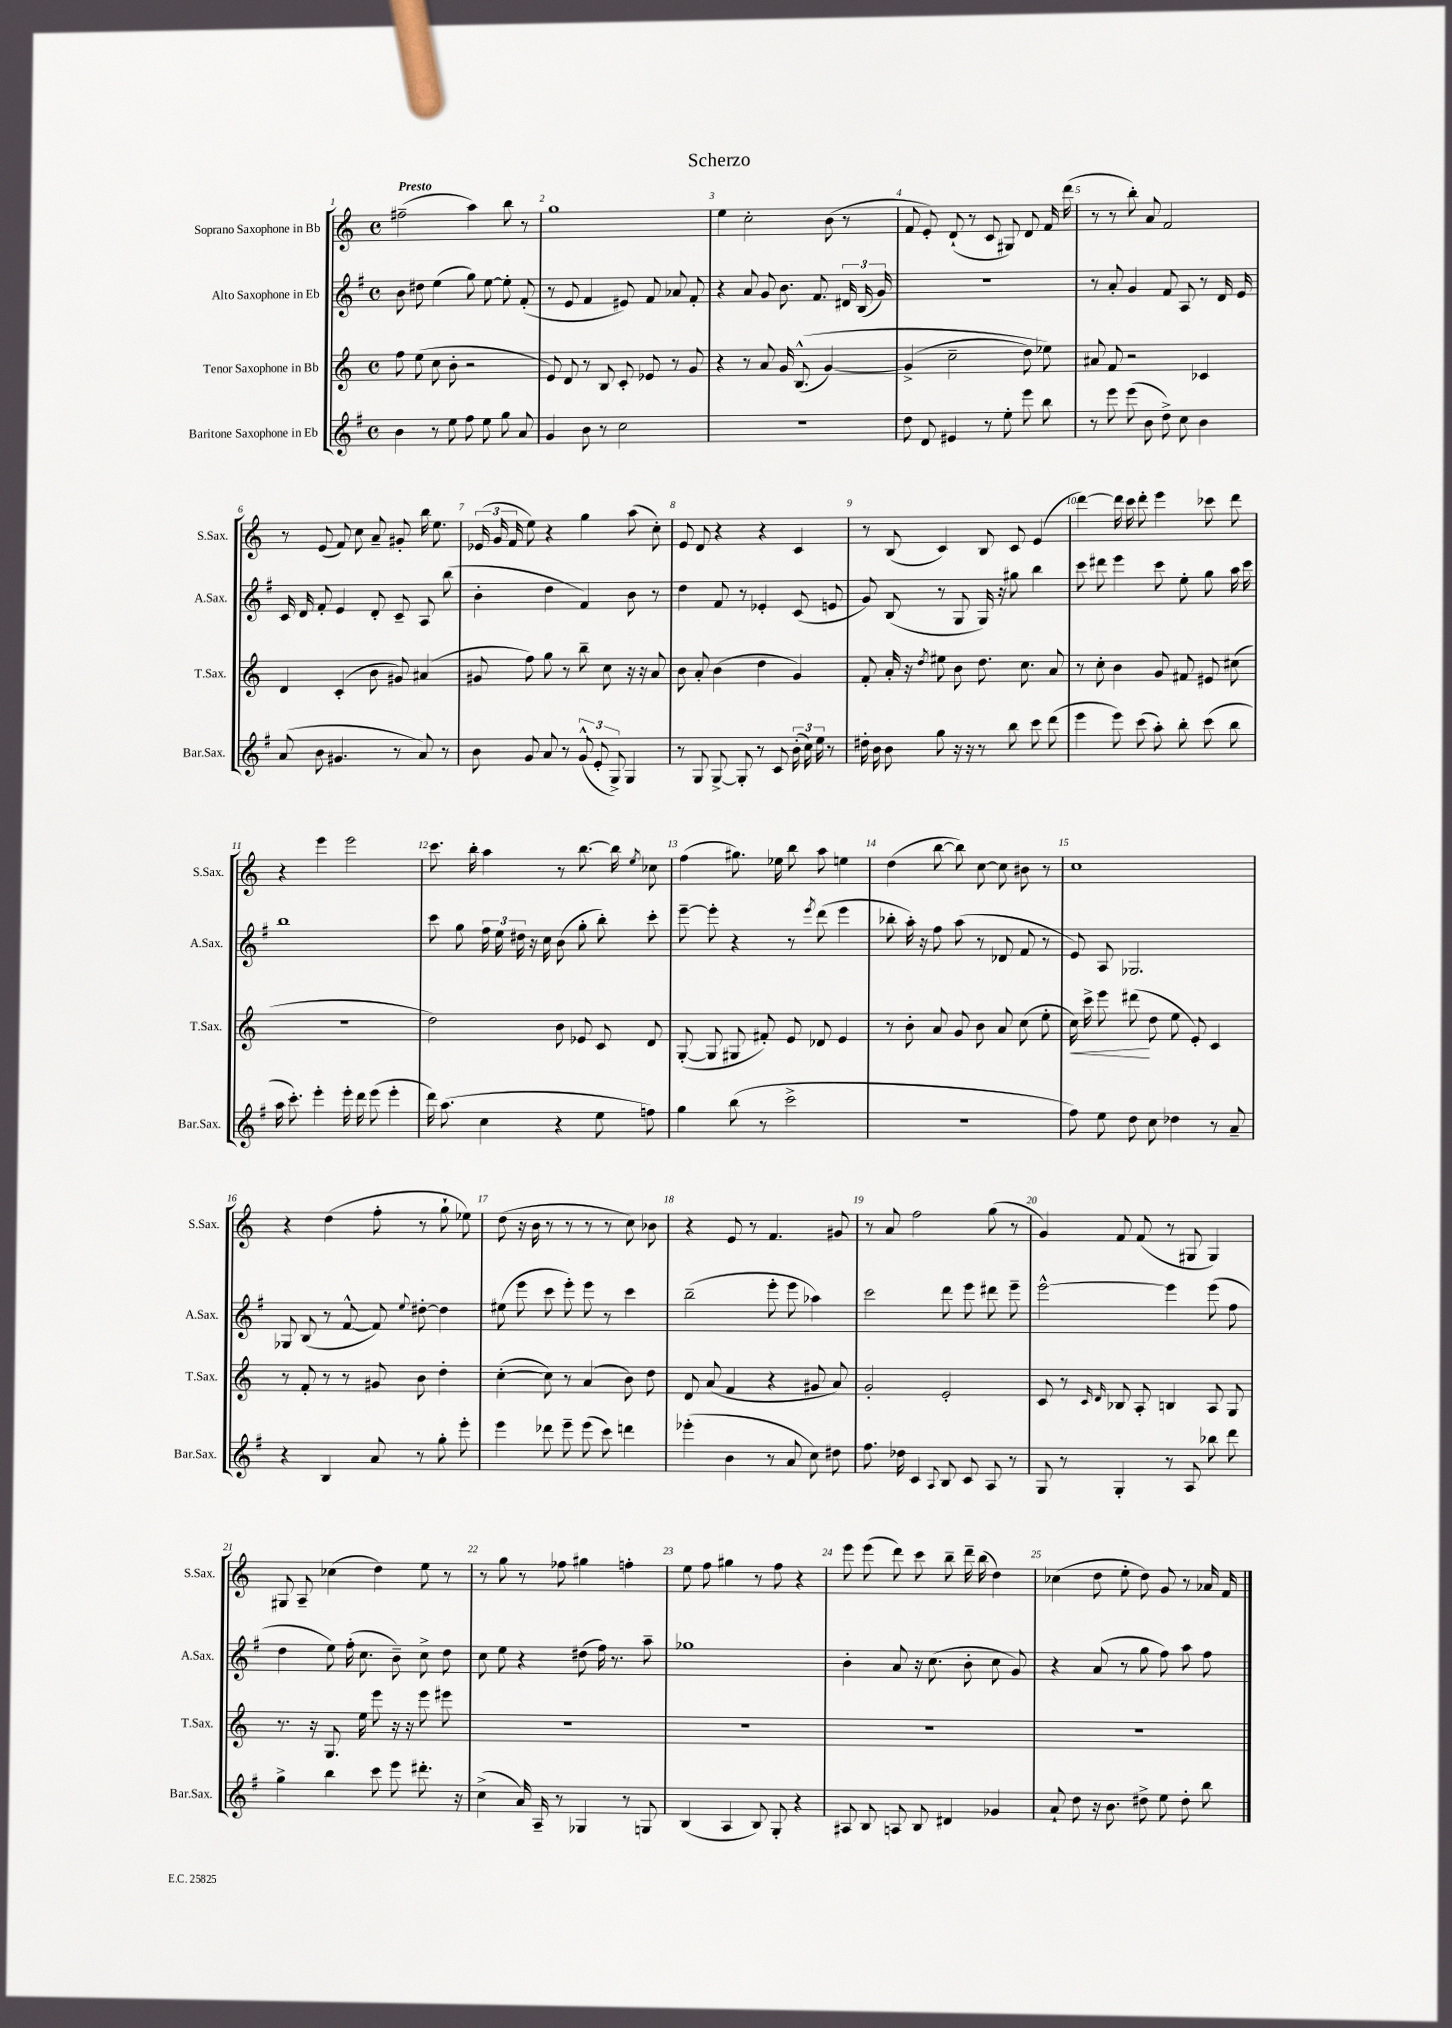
\header { title = "Scherzo" }
<<
\new StaffGroup <<
\new Staff = "s0" \with { instrumentName = "Soprano Saxophone in Bb" shortInstrumentName = "S.Sax." } {
    \clef treble \key c \major \defaultTimeSignature \time 4/4 \tempo "Presto"
    \autoBeamOff fis''2--( a''4) b''8 r8 |
    g''1 |
    e''4 c''2-. b'8( r8 |
    f'8 e'8-.) d'8-!( r8 c'8 gis8) d'8 f'16 d'''16( |
    r8 r8 b''8-.) a'8 f'2 |
    r8 e'8( f'8) c''8 a'8-- gis'8-. b''16 e''8. |
    \tuplet 3/2 { ees'16( g'16 f'16 } e''8) r4 g''4 a''8( c''8-.) |
    e'8 d'8 r4 r4 c'4 |
    r8 b8( c'4) b8 c'8 e'4( |
    d'''4~) d'''16 c'''16 d'''8-. e'''4 ces'''8 d'''8 |
    r4 e'''4 e'''2 |
    c'''8. b''16-. a''4 r8 b''8.~ b''16 \acciaccatura { e''8 } ces''8 |
    f''4( gis''8.) ees''16 b''8 a''8 e''4 |
    d''4( b''8~ b''8) c''8~ c''8 bis'8 r8 |
    c''1 |
    r4 d''4( f''8-. r8 g''8-! ees''8) |
    d''8( r16 b'16 r8 r8 r8 r8 c''8) bes'8 |
    r4 e'8 r8 f'4. gis'8 |
    r8 a'8 f''2 g''8( r8 |
    g'4) f'8 f'8( r8 gis8 gis4) |
    gis8 a8-- ces''4( d''4) e''8 r8 |
    r8 g''8 r8 fes''8 gis''4 f''4-. |
    e''8 f''8 gis''4 r8 f''8 r4 |
    e'''8 e'''8( d'''8) c'''8 b''8-- d'''16-- b''16( d''4) |
    ces''4( d''8 e''8-. d''8) g'8 r8 aes'16 f'16 \bar "|." |
}
\new Staff = "s1" \with { instrumentName = "Alto Saxophone in Eb" shortInstrumentName = "A.Sax." } {
    \clef treble \key g \major \defaultTimeSignature \time 4/4
    \autoBeamOff b'8 dis''8 e''4( g''8) e''8~ e''8-. fis'8-.( |
    r8 e'8 fis'4 eis'8) fis'8 aes'8 fis'8-. |
    r4 a'8 g'8 b'8. fis'8. \tuplet 3/2 { dis'16 b16( g'16) } |
    R1 |
    r8 a'8-. g'4 fis'8 a8 r8 d'16 e'16 |
    c'16 d'16 fis'8-. e'4 d'8-. c'8-- a8 b''8( |
    b'4-. d''4 fis'4) b'8 r8 |
    d''4 fis'8 r8 ees'4-. c'8( e'8 |
    g'8) b8( r8 g8 g16) r16 gis''8 b''4 |
    c'''8 dis'''8 e'''4 c'''8 e''8-. g''8 a''16 c'''16 |
    b''1 |
    c'''8 g''8 \tuplet 3/2 { fis''16 e''16 dis''16 } r16 c''16 b'8( g''8-. b''8-.) c'''8-. |
    e'''8~-- e'''8-. r4 r8 \acciaccatura { e'''8 } d'''8( e'''4 |
    bes''8-. a''16-.) r16 fis''8 a''8( r8 des'8 fis'8 r8 |
    e'8) a8 ges2. |
    ges8 b8( r8 fis'8~-^ fis'8) \appoggiatura { e''8 } dis''8~-. dis''4 |
    eis''8( e'''8 c'''8 e'''8-.) e'''8 r8 c'''4 |
    b''2--( e'''8-. e'''8 aes''4) |
    c'''2 d'''8 e'''8 dis'''8 e'''8-- |
    e'''2~-^ e'''4 e'''8( fis''8 |
    d''4 e''8) fis''16-.( c''8. b'8--) c''8-> d''8 |
    c''8 e''8 r4 dis''8( fis''16) r8. a''8-- |
    ges''1 |
    b'4-. a'8 r16 c''8.( b'8-. c''8 g'8) |
    r4 a'8( r8 g''8 fis''8) a''8 fis''8 \bar "|." |
}
\new Staff = "s2" \with { instrumentName = "Tenor Saxophone in Bb" shortInstrumentName = "T.Sax." } {
    \clef treble \key c \major \defaultTimeSignature \time 4/4
    \autoBeamOff f''8 e''8( c''8 b'8-. r2 |
    e'8) d'8 r8 b8 c'8-. ees'8 r8 g'8 |
    r4 r8 a'8 g'16 b8.-^(\( g'4~) |
    g'4->( c''2-- d''8) ees''8\) |
    ais'8 f'8 r2 ces'4 |
    d'4 c'4-.( b'8 gis'8) ais'4( |
    gis'8 f''8) g''8 r8 b''8-- c''8 r16 r16 a'8 |
    b'8 a'8-. b'4( d''4 g'4) |
    f'8-. a'16-. r16 \acciaccatura { d''8 } eis''8 b'8 d''8. c''8. a'8 |
    r8 c''8-. b'4 g'8 fis'8 eis'8 cis''8( |
    R1 |
    d''2) b'8 ees'8 c'8 d'8 |
    g8~-.( g8 gis8 fis'8-.) e'8 des'8 e'4 |
    r8 b'8-. a'8 g'8 b'8 a'8 c''8( e''8-. |
    c''16\<) c'''16-> e'''8 dis'''8\!( d''8 e''8 e'8-.) c'4 |
    r8 f'8-. r8 r8 gis'8 b'8 d''4-. |
    c''4~-.( c''8) r8 a'4( b'8) d''8 |
    d'8 a'8( f'4 r4 gis'8 a'8) |
    g'2-. e'2-. |
    c'8 r8 \grace { c'16 d'16 } bes8 a8-. b4 a8 g8 |
    r8. r16 g8. e''16 e'''8 r16 r16 e'''8 eis'''8 |
    R1 |
    R1 |
    R1 |
    R1 \bar "|." |
}
\new Staff = "s3" \with { instrumentName = "Baritone Saxophone in Eb" shortInstrumentName = "Bar.Sax." } {
    \clef treble \key g \major \defaultTimeSignature \time 4/4
    \autoBeamOff b'4 r8 e''8 fis''8 e''8 g''8 a'8 |
    g'4 b'8 r8 c''2 |
    R1 |
    d''8 d'8 eis'4 r8 e''8-. e'''8 b''8 |
    r8 e'''8 e'''8( b'8 d''8->) c''8 b'4 |
    a'8( b'8 gis'4. r8 a'8) r8 |
    b'8 g'8 a'8 r8 \tuplet 3/2 { g'8-^( e'8-. g8->) } g4 |
    r8 g8 g8~-> g8-. r8 c'8 \tuplet 3/2 { b'16-.( c''16) e''16 } r8 |
    dis''16-. b'16 b'8 g''8 r16 r16 r8 b''8 c'''8 d'''8( |
    e'''4 e'''8) c'''8( a''8-.) b''8-. c'''8( b''8 |
    a''16 c'''8.-.) e'''4-. e'''16-. d'''16 e'''8( e'''4-. |
    d'''16) a''8.( c''4 r4 e''8 f''8) |
    g''4 b''8( r8 c'''2-> |
    R1 |
    fis''8) e''8 d''8 c''8 des''4 r8 a'8-- |
    r4 b4 a'8 r8 g''8-. e'''8-. |
    e'''4 des'''8 e'''8-- e'''8( c'''8) d'''4 |
    ees'''4-.( b'4 r8 a'8 c''8) dis''8 |
    fis''8. des''16 c'4 \appoggiatura { a8 } b8 c'8 a8 r8 |
    g8 r8 g4-. r8 a8 bes''8 d'''8 |
    g''4-> b''4 c'''8 e'''8 dis'''8.-. r16 |
    c''4->( a'16) a16-- r8 ges4 r8 g8 |
    b4( a4 b8) g8-. r4 |
    ais8 b8 a8 b8 dis'4 ges'4 |
    a'8-! d''8 r16 b'8. dis''8-> e''8 dis''8-. b''8 \bar "|." |
}
>>
>>
\layout { \context { \Score \override BarNumber.break-visibility = ##(#f #t #t) barNumberVisibility = #all-bar-numbers-visible } }
